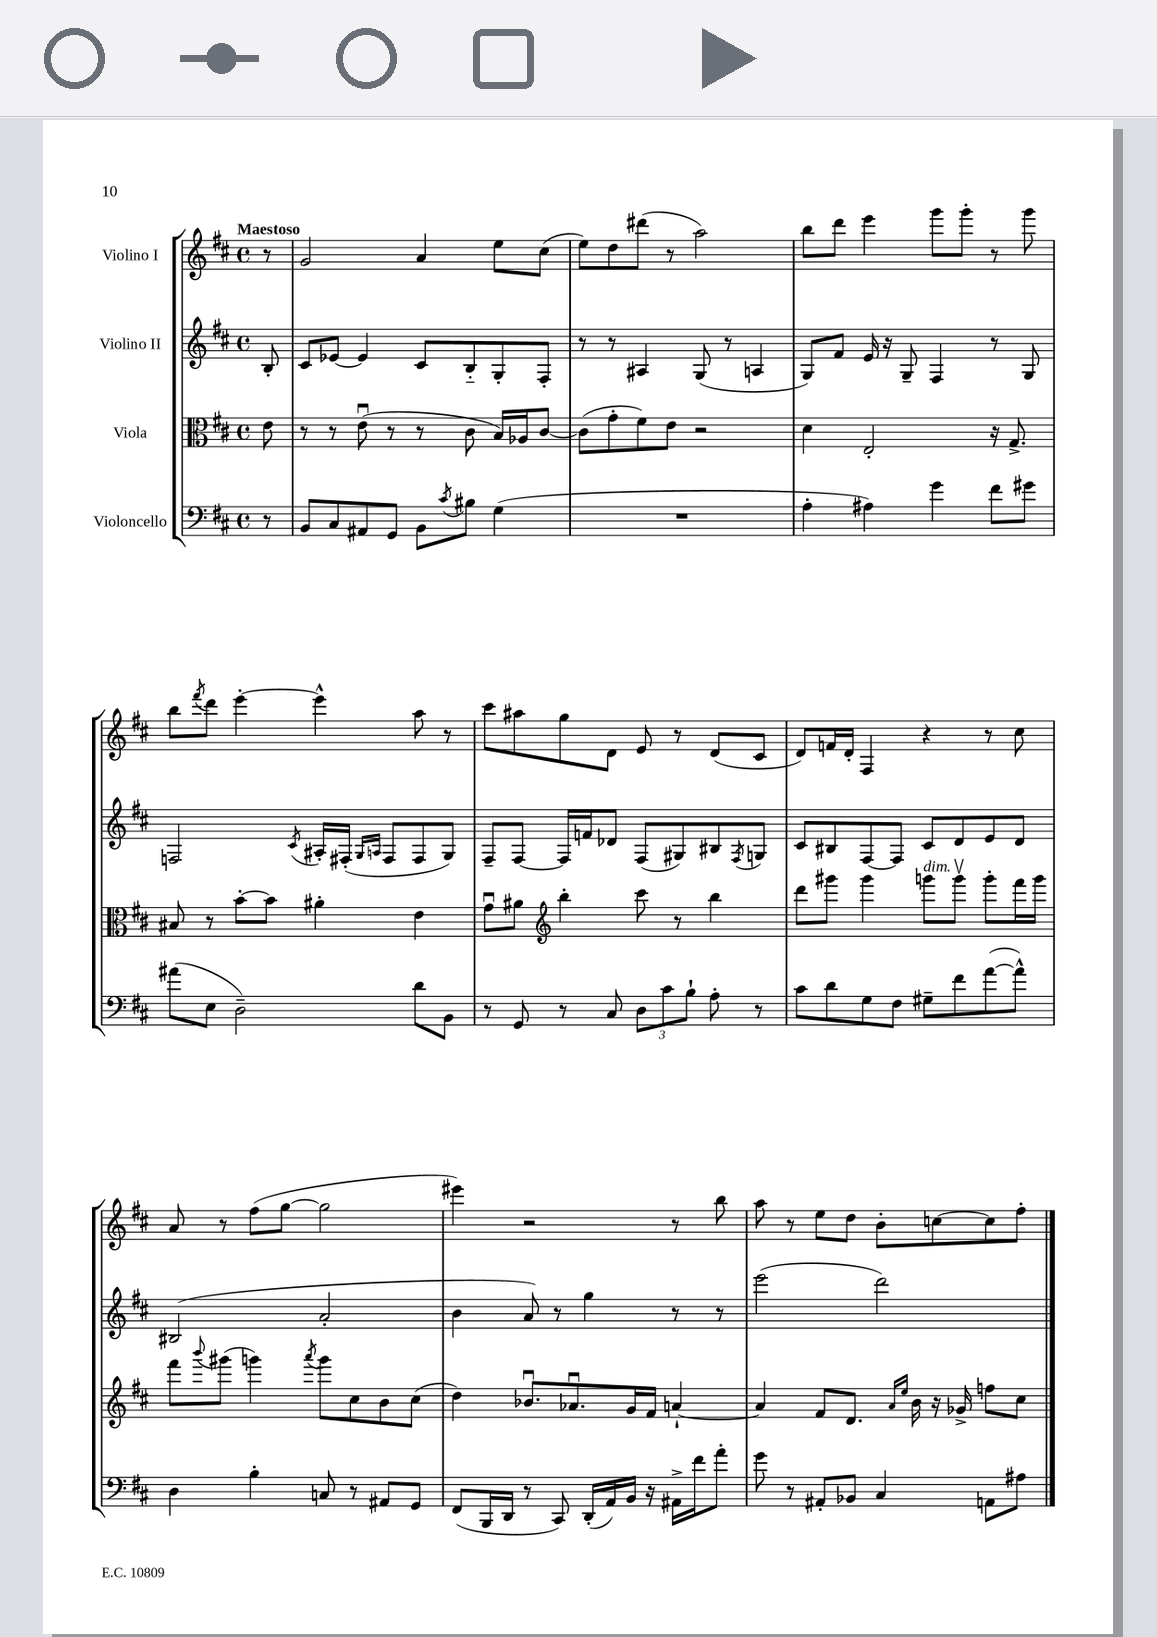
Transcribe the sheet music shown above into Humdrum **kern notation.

**kern	**kern	**kern	**kern
*staff4	*staff3	*staff2	*staff1
*clefF4	*clefC3	*clefG2	*clefG2
*k[f#c#]	*k[f#c#]	*k[f#c#]	*k[f#c#]
*M4/4	*M4/4	*M4/4	*M4/4
*met(c)	*met(c)	*met(c)	*met(c)
8r	8e	8B'	8r
=	=	=	=
8BB	8r	8c#	2g
8C#	8r	[8e-	.
8AA#	(8eu	4e-]	.
8GG	8r	.	.
8BB	8r	8c#	4a
8qc#	.	.	.
8B#	8c#	8B'~	.
(4G	16B)	8G'	8ee
.	16A-	.	.
.	[8c#	8F#'	(8cc#
=	=	=	=
1r	(8c#]	8r	8ee)
.	8g'	8r	8dd
.	8f#)	4A#	(8ddd#
.	8e	.	8r
.	2r	(8G	2aa)
.	.	8r	.
.	.	4A	.
=	=	=	=
4A'	4d	8G)	8bb
.	.	8f#	8ddd
4A#)	2E'	16e	4eee
.	.	16r	.
.	.	8G~	.
4g	.	4F#	8ggg
.	.	.	8ggg'
8f#	16r	8r	8r
.	8.G^	.	.
8g#	.	8G	8ggg
=	=	=	=
(8a#	8B#	2F	8bb
.	.	.	8qfff#
8E	8r	.	8ddd
2D~)	[8b'	.	[4eee'
.	8b]	.	.
.	.	8qc#	.
.	4a#'	16A#'	4eee^^]
.	.	(16F#'	.
.	.	16qqG	.
.	.	16qqA	.
.	.	8F#	.
8d	4e	8F#	8aa
8BB	.	8G)	8r
=	=	=	=
8r	8gu	8F#~	8ccc#
8GG	8a#	[8F#	8aa#
*	*clefG2	*	*
8r	4bb'	16F#]	8gg
.	.	16f	.
8C#	.	8d-	8d
12D	8ccc#	(8F#	8e
12c#	.	.	.
.	8r	8G#)	8r
12B`	.	.	.
8A'	4bb	8B#	(8d
.	.	8qF#	.
8r	.	8G	8c#
=	=	=	=
8c#	8ddd	8c#	8d)
8d	8ggg#	8B#	16f
.	.	.	16d'
8G	4ggg#	[8F#	4F#
8F#	.	8F#]	.
8G#~	8ggg	8c#	4r
8f#	8gggv	8d	.
([8a	8ggg'	8e	8r
8a^^])	16fff#	8d	8cc#
.	16ggg	.	.
=	=	=	=
4D	8fff#	(2B#	8a
.	8qqbbb	.	.
.	(8ggg#	.	8r
4B'	4ggg)	.	(8ff#
.	.	.	[8gg
.	8qaaa	.	.
8C	8ggg	2a'	2gg]
8r	8cc#	.	.
8AA#	8b	.	.
8GG	(8cc#	.	.
=	=	=	=
(8FF#	4dd)	4b	4eee#)
16BBB	.	.	.
16DD	.	.	.
8r	8.b-u	8a)	2r
8CC#)	.	8r	.
.	8.a-u	.	.
(16DD'	.	4gg	.
16AA)	.	.	.
16BB	16g	.	.
16r	16f#	.	.
16AA#^	[4a`	8r	8r
16f#	.	.	.
8a'	.	8r	8bb
=	=	=	=
8g	4a]	(2eee	8aa
8r	.	.	8r
8AA#'	8f#	.	8ee
8BB-	8.d	.	8dd
4C#	.	2ddd)	8b'
.	16qqa	.	.
.	16qqee	.	.
.	16b	.	.
.	16r	.	[8cc
.	16g-^	.	.
8AA	8ff	.	8cc]
8A#	8cc#	.	8ff#'
==	==	==	==
*-	*-	*-	*-
